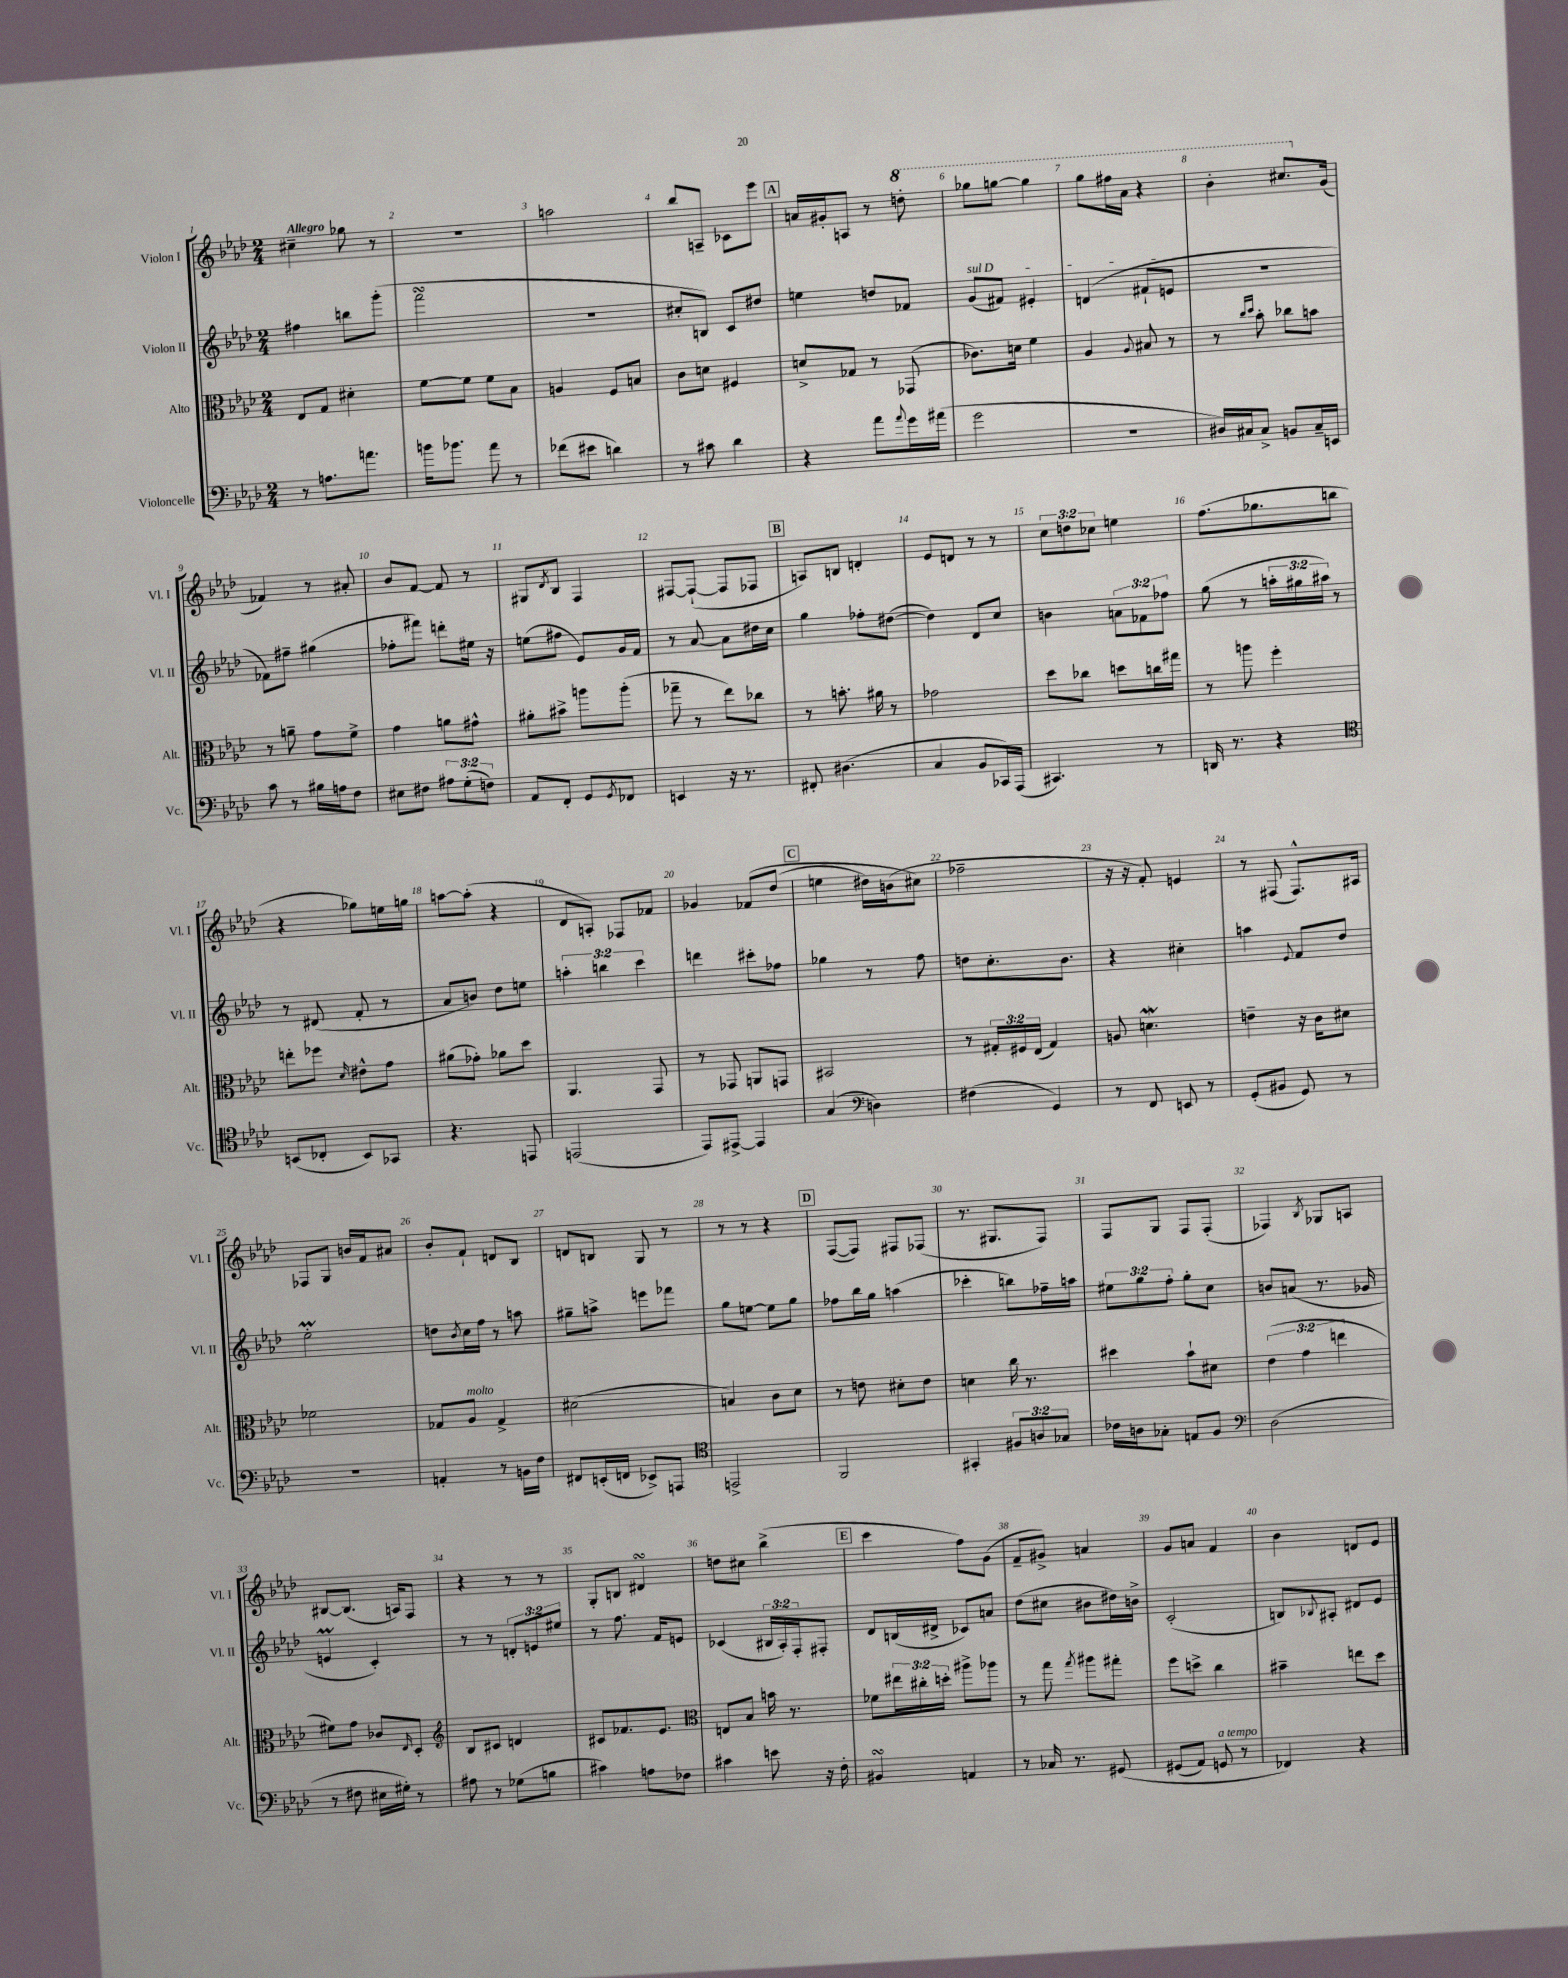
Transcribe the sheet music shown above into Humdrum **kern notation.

**kern	**kern	**kern	**kern
*part4	*part3	*part2	*part1
*staff4	*staff3	*staff2	*staff1
*I"Violoncelle	*I"Alto	*I"Violon II	*I"Violon I
*I'Vc.	*I'Alt.	*I'Vl. II	*I'Vl. I
*clefF4	*clefC3	*clefG2	*clefG2
*k[b-e-a-d-]	*k[b-e-a-d-]	*k[b-e-a-d-]	*k[b-e-a-d-]
*M2/4	*M2/4	*M2/4	*M2/4
=1	=1	=1	=1
!	!	!	!LO:TX:a:B:t=Allegro
8r	8E-/L	4ff#X\	4cc#X~\
8.An\L	8G/J	.	.
.	4d#X'\	8bbn\L	8gg-X\
8.an\J	.	.	.
.	.	(8ggg'\J	8r
=2	=2	=2	=2
16bn\KL	[8f\L	2fffsSSS\	2r
8.b-X\J	.	.	.
.	8f\J]	.	.
8a-\	8f\L	.	.
8r	8B-\J	.	.
=3	=3	=3	=3
(8f-X\L	4An/	2r	2aan\
8e#X\J	.	.	.
4dn\)	8F/L	.	.
.	8Bn/J	.	.
=4	=4	=4	=4
8r	8c\L	8cc#X'/L	8bb-/L
8c#X\	8dn\J	8Bn/J)	8An~/J
4d-\	4F#X/	8c/L	8c-X\L
.	.	8dd#X/J	8eee-\J
!!LO:REH:place=s1:t=A
=5	=5	=5	=5
4r	8dn^/L	4een\	16an/LL
.	.	.	16g#X'/J
.	8G-X/J	.	8An/J
8a-\L	8r	8ddn/L	8r
8qqa-/	.	.	.
*	*	*	*8va
16g\L	(8GG-X/	8f-X/J	8dddn'\
(16a#X\JJ	.	.	.
=6	=6	=6	=6
!	!	!LO:TX:a:i:t=sul D	!
2g\	8.c-X\L)	(8g/L	8ggg-X\L
.	.	8f#X/J)	[8gggn\J
.	16dn\Jk	.	.
.	4f\	4e#X'/	4ggg\]
=7	=7	=7	=7
2r	4A-/	(4dn/	8ggg\L
.	.	.	16fff#X\L
.	.	.	16aa-\JJ
.	8qqA-/	.	.
.	8B#X/	8f#X`/L	4r
.	8r	8en/J	.
=8	=8	=8	=8
16D#X/LL)	8r	2r	4bb-'\
16C#X/J	.	.	.
.	16qqcc/LL	.	.
.	16qqdd-/JJ	.	.
8C#^/J	8b-'\	.	.
8BBn/L	8cc-X\L	.	8.ccc#X/L
16C#~/L	8bn\J	.	.
*	*	*	*X8va
16EEn/JJ	.	.	(16g/Jk
!!LO:LB:g=z
=9	=9	=9	=9
8c\	8r	8f-X\L)	4f-X/)
8r	8an~\	8ff#X~\J	.
16B#X\LL	8g\L	(4gg#X\	8r
16An\J	.	.	.
8F\J	8f^\J	.	8a#X'/
=10	=10	=10	=10
8E#X\L	4g\	8ff-X'\L	8b-/L
8F#X\J	.	8fff#X\J)	[8f/J
12A#X\L	8an\L	8dddn'\L	8f/]
(12G'\	.	.	.
.	8g#X^^\J	16ee#X\Jk	8r
12Fn\J)	.	.	.
.	.	16r	.
=11	=11	=11	=11
8AA-/L	8a#X'\L	(8een\L	8G#X/L
.	.	.	8qd-/
8FF'/J	8b#X^\J	8ff#X\J	8B-/J
8GG/L	8aan\L	8e-/L)	4F/
8qGG/	.	.	.
8FF-X/J	(8aa'\J	16g/L	.
.	.	16f/JJ	.
=12	=12	=12	=12
4EEn/	8gg-X~\	8r	[8F#X/L
.	8r	[8a-/	(8F#`/J_
16r	8ee-\L)	8a-\L]	8F#/L]
8.r	.	.	.
.	8cc-X\J	16dd#X\L	8F-X/J
.	.	16cc\JJ	.
!!LO:REH:place=s1:t=B
=13	=13	=13	=13
8FF#X'/	8r	4gg\	8An/L)
(4.D#X\	8.bn'\	.	8Bn/J
.	.	8ff-X'\L	4dn'/
.	16a#X\	.	.
.	8r	([8dd#X\J	.
=14	=14	=14	=14
4C/	2g-X\	4dd#\])	8e-/L
.	.	.	8dn/J
8BB-/L	.	8d-/L	8r
16CC-X/L)	.	8cc/J	8r
(16AAA-/JJ	.	.	.
=15	=15	=15	=15
4.CC#X/)	8dd-\L	4bn\	12cc\L
.	.	.	12ddn\
.	8cc-X\J	.	.
.	.	.	12cc-X\J
.	8ddn\L	12an\L	4een\
.	.	12f-X\	.
8r	16ccn\L	.	.
.	.	12ff-X\J	.
.	16gg#X\JJ	.	.
=16	=16	=16	=16
16DDn/	8r	(8gg\	(8.ff\L
8.r	.	.	.
.	8aan\	8r	.
.	.	.	8.gg-X\
4r	4ff'\	24aan'\LL	.
.	.	24gg#X\	.
.	.	24aa#X\JJ)	.
.	.	8r	8bbn\J
!!LO:LB:g=z
=17	=17	=17	=17
*clefC4	*	*	*
(8BBn/L	8een'\L	8r	4r
8C-X'/J	8ff-X\J	(8d#X/	.
.	16qqd-/	.	.
8BB/L)	8e#X^^\L	8f'/	8gg-X\L)
8GG-X/J	8g\J	8r	16een\L
.	.	.	16ggn\JJ
=18	=18	=18	=18
4.r	(8a#X\L	8a-/L	[8aan\L
.	8g-X'\J)	8bn/J)	(8aa'\J]
.	8a-X\L	8dd-\L	4r
8EEn/	8dd-\J	8een\J	.
=19	=19	=19	=19
(2EEn/	4.AA-/	6aan'\	8d-/L
.	.	.	8An'/J)
.	.	6bbn\	.
.	.	.	8F-X/L
.	.	6ccc\	.
.	8GG/	.	8f-X/J
=20	=20	=20	=20
8EE-/L)	8r	4dddn\	4g-X/
[8EE#X^/J	8GG-X/	.	.
4EE#/]	8AAn/L	8ccc#X'\L	(8f-X/L
.	8GGn/J	8ff-X\J	(8dd-/J
!!LO:REH:place=s1:t=C
=21	=21	=21	=21
(4G/	2BB#X/	4gg-X\	4een\
*clefF4	*	*	*
4Dn\)	.	8r	16dd#X\LL)
.	.	.	(16bn\J
.	.	8ff\	8cc#X\J)
=22	=22	=22	=22
(4F#X\	8r	8ddn\L	2ff-X~\
.	24G#X'/LL	8.cc'\	.
.	24F#X/	.	.
.	(24E-/JJ	.	.
4GG/)	4G#/)	.	.
.	.	8.b-\J	.
=23	=23	=23	=23
8r	8An/	4r	16r
.	.	.	16r
8FF/	4.dnW\	.	8f'/)
8EEn/	.	4cc#X'\	4en/
8r	.	.	.
=24	=24	=24	=24
(8GG'/L	4en~\	4aan\	8r
8BB#X/J	.	.	(8F#X/
.	.	8qqe-/	.
8GG/)	16r	8f/L	8.F#^^/L)
.	16c\KL	.	.
8r	8d#X\J	8dd-/J	.
.	.	.	16A#X/Jk
!!LO:LB:g=z
=25	=25	=25	=25
2r	2f-X\	2ee-M'\	8F-X/L
.	.	.	8G/J
.	.	.	16bn/LL
.	.	.	16f/J
.	.	.	8a#X/J
=26	=26	=26	=26
4AAn'/	8G-X/L	8ddn\L	8b-'/L
.	.	8qb-/	.
!	!LO:TX:a:i:t=molto	!	!
.	8A-/J	16cc\L	8f`/J
.	.	16ff\JJ	.
8r	4G-^/	8r	8dn/L
16BBn\LL	.	8aan\	8B-/J
16F\JJ	.	.	.
=27	=27	=27	=27
8FF#X/L	(2d#X\	8gg#X~\L	8dn/L
(16EEn'/L	.	8aan^\J	8Bn/J
16FFn/JJ	.	.	.
8EE-X^/L)	.	8eeen\L	8G/
8AAAn/J	.	8fff-X\J	8r
=28	=28	=28	=28
*clefC4	*	*	*
2EEn^/	4Bn/)	8gg\L	8r
.	.	[8een\J	8r
.	8c\L	8ee\L]	4r
.	8d-\J	8gg\J	.
!!LO:REH:place=s1:t=D
=29	=29	=29	=29
2FF/	8r	8ff-X\L	([8F/L
.	8en\	16bb-\L	8F/J])
.	.	16gg\JJ	.
.	8d#X'\L	(4aan\	8F#X/L
.	8e\J	.	(8F-X/J
=30	=30	=30	=30
4GG#X'/	4dn\	4ccc-X'\	8.r
.	.	.	8.G#X/L
12F#X/L	16cc\	8bbn\L)	.
.	8.r	.	.
12An/	.	.	.
.	.	16ff-X~\L	8F/J)
12G-X/J	.	.	.
.	.	16aan\JJ	.
=31	=31	=31	=31
16c-X\LL	4dd#X\	12ee#X\L	8F/L
16An\J	.	.	.
.	.	12gg\	.
8G-X'\J	.	.	8G/J
.	.	12ff'\J	.
8En/L	8b-`\L	8gg'\L	8F/L
8F/J	8d#X\J	8cc\J	(8F'/J
=32	=32	=32	=32
*clefF4	*	*	*
(2D-\	(6e-\	8bn/L	4F-X/)
.	.	(8an/J	.
.	6g\	.	.
.	.	.	8qB-/
.	.	8.r	8G-X/L
.	6een\	.	.
.	.	.	8An/J
.	.	16g-X/	.
!!LO:LB:g=z
=33	=33	=33	=33
8r	8f#X\L)	4enm/	[8B#X/L
8F#X\	8g\J	.	(8.B#/J]
16E#X\LL	8c-X/L	4c'/)	.
16G#X'\JJ)	.	.	16An/KL)
.	16qqE-/	.	.
8r	8D-'/J	.	8F/J
=34	=34	=34	=34
*	*clefG2	*	*
8A#X\	8B-/L	8r	4r
8r	8c#X/J	8r	.
(8G-X\L	4dn/	12dn'/L	8r
.	.	12en/	.
8Bn\J	.	.	8r
.	.	12ee#X/J	.
=35	=35	=35	=35
4c#X\)	8c#X/L	8r	8G'/L
.	8.f-X/	8.ff\	8Bn/J
8An\L	.	.	4d#XsSsS/
.	8.e-/J	16f/KL	.
8F-X\J	.	8en/J	.
=36	=36	=36	=36
*	*clefC3	*	*
4c#X\	8En/L	(4c-X/	8ddn\L
.	8B-/J	.	8cc#X\J
8en\	16bn\	24B#X/LL	(4bb-^\
.	.	24A-'/)	.
.	8.r	.	.
.	.	24F'/J	.
16r	.	8F#X'/J	.
16F'\	.	.	.
!!LO:REH:place=s1:t=E
=37	=37	=37	=37
4BB#XsSsS/	8f-X\L	8d-/L	4ccc\
.	24ee#X\L	(16Bn/L	.
.	24cc#X'\	.	.
.	.	16d#X^/JJ	.
.	24ddn'\JJ	.	.
4AAn/	8aa#X^\L	8c-X/L)	8ff\L)
.	8aa-X\J	8an/J	(8g\J
=38	=38	=38	=38
8r	8r	(8dd-\L	8f~/L
16C-X/	8gg\	8cc#X\J	8g#X^/J)
8.r	.	.	.
.	8qgg/	.	.
.	8aa#X\L	8b#X\L	4an/
(8GG#X/	8gg#X'\J	16dd#X\L)	.
.	.	16bn^\JJ	.
=39	=39	=39	=39
(8GG#X/L	8ff\L	(2c'/	8g/L
8AA-/J)	8ddn^\J	.	8an/J
!LO:TX:a:i:t=a tempo	!	!	!
8GGn/	4cc\	.	4f/
8r	.	.	.
=40	=40	=40	=40
4FF-X/)	4b#X~\	8Bn/L)	4b-\
.	.	8qqB-X/	.
.	.	8A#X'/J	.
4r	8een\L	8d#X/L	8dn/L
.	8dd-\J	8e-/J	8e-/J
==	==	==	==
*-	*-	*-	*-
